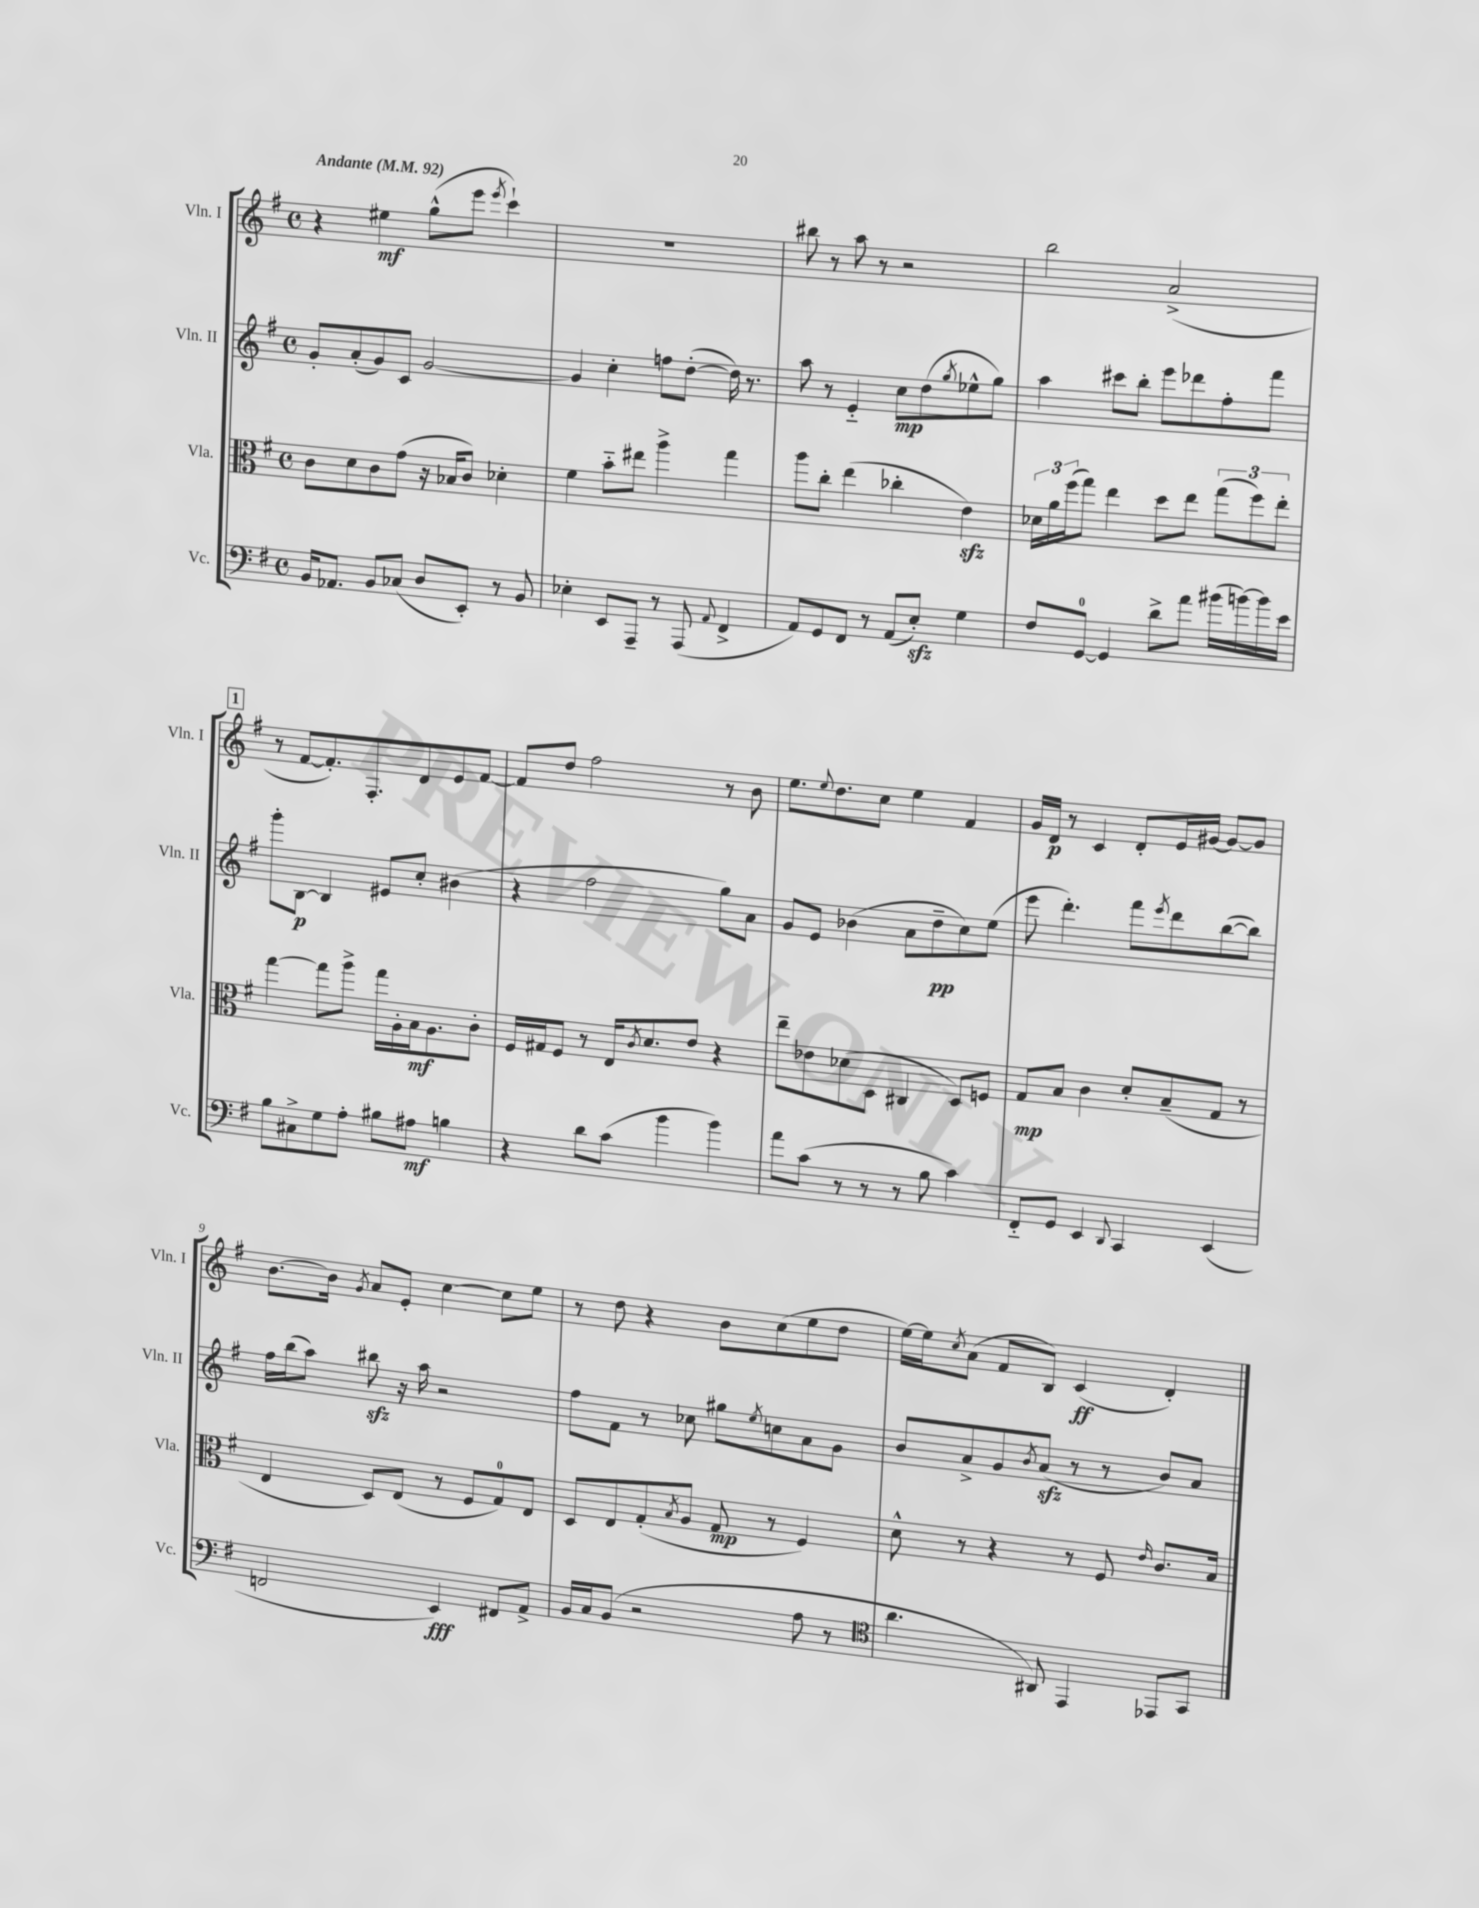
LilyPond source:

<<
\new StaffGroup <<
\new Staff = "s0" \with { instrumentName = "Vln. I" shortInstrumentName = "Vln. I" } {
    \clef treble \key g \major \defaultTimeSignature \time 4/4 \tempo "Andante" 4 = 92
    r4 eis''4\mf g''8-^( e'''8 \acciaccatura { e'''8 } c'''4-!) |
    R1 |
    bis''8 r8 a''8 r8 r2 |
    b''2 a'2->( |
    \mark \markup { \box "1" } r8 fis'8~ fis'8.-.) fis8.-. d'8 e'8 fis'8~ |
    fis'8 d''8 fis''2 r8 b'8 |
    e''8. \appoggiatura { e''8 } d''8. c''8 e''4 fis'4 |
    g'16 d'16\p r8 c'4 d'8-. e'16 gis'16~ gis'8~ gis'8 |
    b'8.~ b'16 \acciaccatura { g'8 } a'8 e'8-. c''4~ c''8 e''8 |
    r8 d''8 r4 b'8 c''8( e''8 d''8 |
    e''16~) e''16 \acciaccatura { c''8 } a'8( fis'8 b8) c'4\ff( d'4-.) \bar "|." |
}
\new Staff = "s1" \with { instrumentName = "Vln. II" shortInstrumentName = "Vln. II" } {
    \clef treble \key g \major \defaultTimeSignature \time 4/4
    g'8-. a'8-.( g'8) c'8 g'2~ |
    g'4 c''4-. f''8 d''8~-.( d''16) r8. |
    a''8 r8 e'4-_ c''8\mp d''8( \acciaccatura { g''8 } ees''8-^ g''8) |
    a''4 cis'''8 b''8-. e'''8 des'''8 fis''8-. fis'''8 |
    \mark \markup { \box "1" } g'''8-. b8~\p b4 eis'8 c''8-. bis'4( |
    r4 fis''2 g''8) a'8 |
    g'8 e'8 bes'4( a'8 d''8--\pp c''8) e''8( |
    e'''8 d'''4.-.) fis'''8 \acciaccatura { e'''8 } d'''8 b''8~( b''8) |
    fis''16 b''16( a''8) bis''8\sfz r16 a''16 r2 |
    fis''8 fis'8 r8 ces''8 gis''8 \acciaccatura { e''8 } c''8 a'8 g'8 |
    b'8 a'8-> g'8 \acciaccatura { b'8 } a'8\sfz( r8 r8 b'8) a'8 \bar "|." |
}
\new Staff = "s2" \with { instrumentName = "Vla." shortInstrumentName = "Vla." } {
    \clef alto \key g \major \defaultTimeSignature \time 4/4
    c'8 d'8 c'8 g'8( r16 bes16 c'8) des'4-. |
    fis'4 b'8-_ eis''8 a''4-> g''4 |
    a''8 c''8-. e''4( ces''4-. e'4\sfz) |
    \tuplet 3/2 { des'16 a'16 fis''16( } g''8) e''4 d''8 e''8 \tuplet 3/2 { g''8( fis''8) e''8-. } |
    \mark \markup { \box "1" } g''4~ g''8 a''8-> g''16 a16-. b16\mf a8. c'8-. |
    fis16 gis16 fis8 r8 e16 \acciaccatura { c'8 } d'8. e'8 r4 |
    e''8-- ees'8 des'8( d8 cis4 d8) f8 |
    g8\mp b8 c'4 d'8-. b8--( g8 r8 |
    e4 d8) e8( r8 fis8 g8-0) e8 |
    d8 e8 g8-.( \acciaccatura { b8 } a8 g8\mp r8 fis4) |
    d'8-^ r8 r4 r8 fis8 \grace { e'16 } c'8. b16 \bar "|." |
}
\new Staff = "s3" \with { instrumentName = "Vc." shortInstrumentName = "Vc." } {
    \clef bass \key g \major \defaultTimeSignature \time 4/4
    b,16 aes,8. b,8 ces8( d8 e,8-.) r8 b,8 |
    ees4-. e,8 a,,8-- r8 a,,8( \appoggiatura { a,8 } fis,4-> |
    a,8) g,8 fis,8 r8 a,8( e8-.\sfz) g4 |
    fis8 g,8-0~ g,4 d'8-> a'8 bis'16( b'16~) b'16 e'16 |
    \mark \markup { \box "1" } b8 cis8-> g8 a8-. bis8 ais8\mf b4 |
    r4 d'8 c'8( b'4 b'4) |
    a'8 c'8( r8 r8 r8 b8 c'4) |
    fis,8-_ g,8 e,4 \appoggiatura { d,8 } c,4 e,4( |
    f,2 e,4\fff) fis,8 a,8-> |
    b,16 c16 b,8( r2 a8 r8 |
    \clef tenor a'4. ais,8) e,4 ees,8 g,8 \bar "|." |
}
>>
>>
